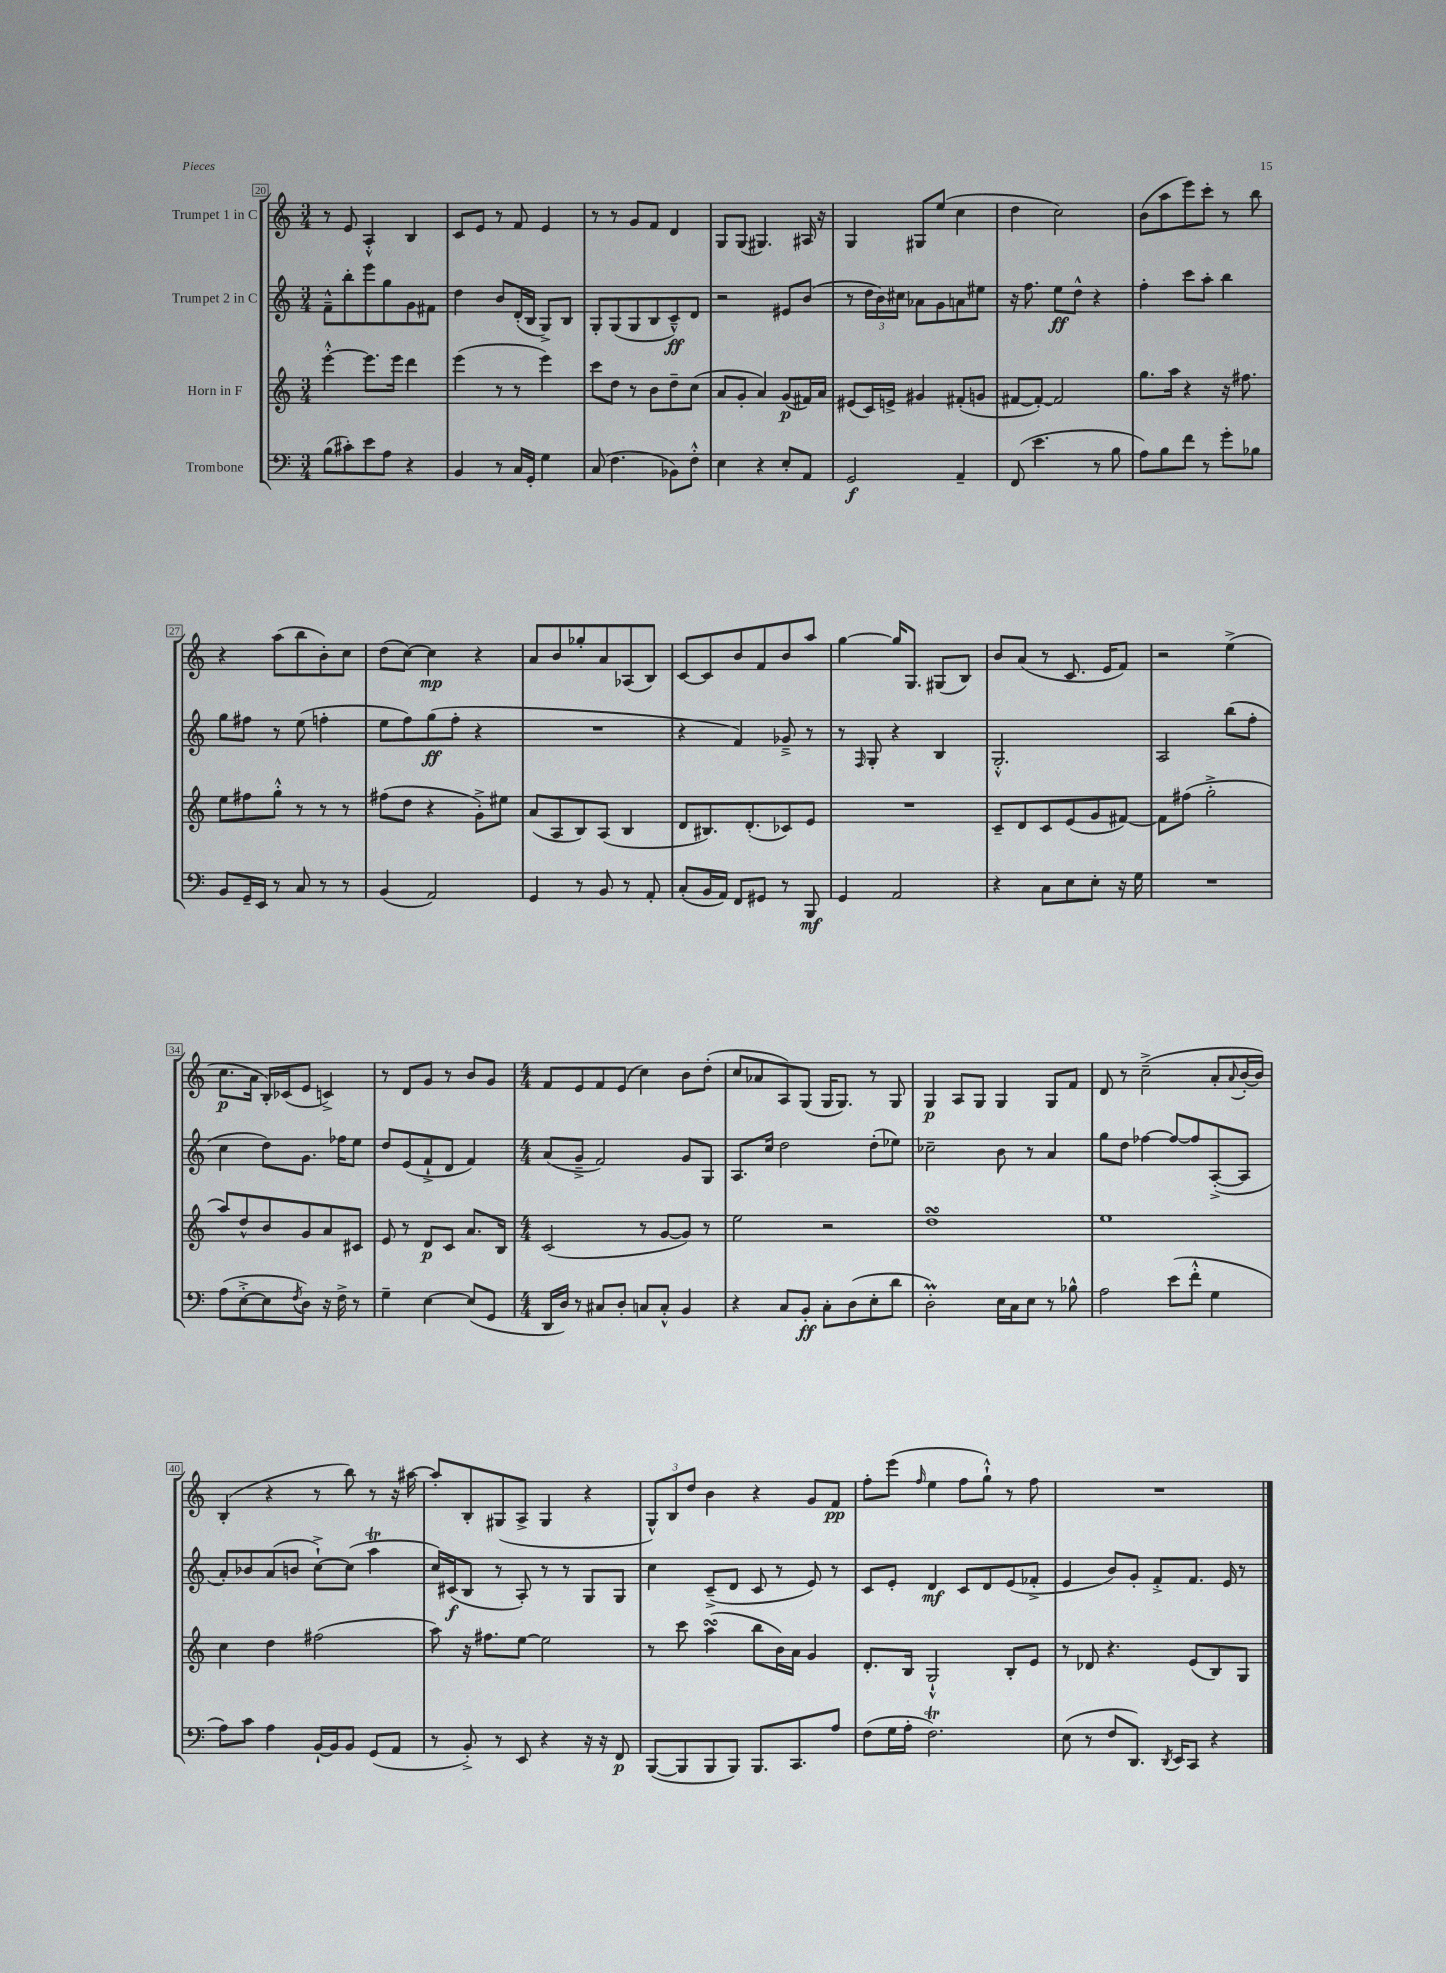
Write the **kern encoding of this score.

**kern	**kern	**kern	**kern
*staff4	*staff3	*staff2	*staff1
*clefF4	*clefG2	*clefG2	*clefG2
*k[]	*k[]	*k[]	*k[]
*M3/4	*M3/4	*M3/4	*M3/4
(8B\L	[4eee'^^\	8f~^^\L	8r
8c#'\)	.	8bb'\	8e/
8e\	8.eee\]L	8eee\	4A'^^/
8A\J	.	8gg\	.
.	16eee\Jk	.	.
4r	4ddd\	8g\	4B/
.	.	8f#\J	.
=	=	=	=
4BB/	(4eee\	4dd\	8c/L
.	.	.	8e/J
8r	8r	8b/L	8r
16C/LL	8r	(16d'/L	8f/
16GG'/JJ	.	16B/JJ	.
4G\	4eee\)	8G^/L)	4e/
.	.	8B/J	.
=	=	=	=
(8C/	8ccc\L	8G'/L	8r
4.F\	8dd\J	(8G/	8r
.	8r	8G/	8g/L
.	8b\L	8B/	8f/J
8BB-\L)	8dd~\	8c~^^/)	4d/
8F'^^\J	(8cc\J	8d/J	.
=	=	=	=
4E\	8a/L	2r	8G/L
.	8g'/J	.	(8G/J
4r	4a/)	.	4.G#/)
8E'/L	(8g/L	8e#/L	.
8AA/J	16f#/L)	(8b/J	16A#/
.	16a/JJ	.	16r
=	=	=	=
2GG/	(8e#/L	8r	4G/
.	16c/L)	24dd\LL	.
.	.	24b\)	.
.	16e^/JJ	.	.
.	.	24cc#\JJ	.
.	4g#/	8a-\L	8G#/L
.	.	8g\	(8ee/J
4AA~/	(8f#'/L	8a\	4cc\
.	8g/J	8ee#\J	.
=	=	=	=
(8FF/	[8f#/L	16r	4dd\
.	.	8.ff\	.
4.e\	8f#'/_J)	.	.
.	2f#/]	8ee\L	2cc\)
.	.	8dd^^\J	.
8r	.	4r	.
8B\	.	.	.
=	=	=	=
8A\L)	8.gg\L	4ff'\	(8b\L
8B\	.	.	8aa\
.	16aa\Jk	.	.
8f\J	4r	8ccc\L	8eee\)
8r	.	8aa'\J	8ccc'\J
8g'\L	16r	4bb\	8r
.	8.ff#\	.	.
8B-\J	.	.	8bb\
=	=	=	=
8BB/L	8ee\L	8gg\L	4r
16GG~/L	8ff#\	8ff#\J	.
16EE/JJ	.	.	.
8r	8gg'^^\J	8r	(8aa\L
8C/	8r	(8ee\	8bb\
8r	8r	4ff'\	8b'\)
8r	8r	.	8cc\J
=	=	=	=
(4BB/	(8ff#\L	8ee\L	(8dd\L
.	8dd\J	8ff\)	[8cc\J)
2AA/)	4r	(8gg\	4cc\]
.	.	8ff'\J	.
.	8g'^\L)	4r	4r
.	8ee#\J	.	.
=	=	=	=
4GG/	(8a/L	2.r	8a/L
.	8A/	.	8b/
8r	8B/)	.	8gg-'/
8BB/	(8A/J	.	8a/
8r	4B/	.	(8A-/
8AA'/	.	.	8B/J)
=	=	=	=
(8C'/L	8d/L	4r	[8c/L
16BB/L	8.B#/)	.	8c/]
16AA/JJ)	.	.	.
8FF/L	.	4f/)	8b/
.	(8.d'/	.	.
8GG#/J	.	.	8f/
8r	8c-/)	8g-~^/	8b/
8BBB/	8e/J	8r	8aa/J
=	=	=	=
4GG/	2.r	8r	[4gg\
.	.	16qqF/	.
.	.	8G'/	.
2AA/	.	4r	16gg/]LK
.	.	.	8.G/J
.	.	4B/	(8G#/L
.	.	.	8B/J)
=	=	=	=
4r	8c~/L	2.G'^^/	8b/L
.	8d/	.	(8a/J
8C\L	8c/	.	8r
8E\	(8e/	.	8.c/
8E'\J	8g/	.	.
.	.	.	16e/LK
16r	[8f#/J)	.	8f/J)
16G\	.	.	.
=	=	=	=
2.r	8f#\]L	2A/	2r
.	(8ff#\J	.	.
.	2gg'^\	.	.
.	.	(8bb\L	(4ee^\
.	.	8ff'\J	.
=	=	=	=
(8A\L	8aa/L)	4cc\	8.cc\L
[8E'^\	8dd^^/	.	.
.	.	.	16a\Jk
8E\]	8b/	8dd\L)	16B'/LL)
.	.	.	(16c-/J
8qF/	.	.	.
8D\J)	8g/	8.g\J	8e/J
16r	8a/	.	4c^/)
16F^\	.	16ff-\LK	.
8r	8c#/J	8ee\J	.
=	=	=	=
4G~\	8e/	8dd/L	8r
.	8r	(8e/	8d/L
[4E\	8d/L	8f`^/	8g/J
.	8c/J	8d/J	8r
(8E/]L	8.a/L	4f/)	8b/L
8GG/J	.	.	8g/J
.	16B/Jk	.	.
=	=	=	=
*M4/4	*M4/4	*M4/4	*M4/4
16DD/LL	(2c/	(8a/L	8f/L
16D/JJ)	.	.	.
8r	.	8g~^/J	8e/
8C#/L	.	2f/)	8f/
8D'/J	.	.	(8e/J
8C/L	8r	.	4cc\)
8C'^^/J	[8g/L	.	.
4BB/	8g/]J)	8g/L	8b\L
.	8r	8G/J	(8dd'\J
=	=	=	=
4r	2ee\	8.A/L	8cc/L
.	.	.	8a-/
.	.	16cc/Jk	.
8C/L	.	2dd\	8A/)
8BB'/J	.	.	(8G/J
8C'\L	2r	.	16G/LK
.	.	.	8.G/J)
(8D\	.	.	.
8E'\	.	(8dd'\L	8r
8d\J	.	8ee-\J)	8G/
=	=	=	=
2D'\)	1dd	2cc-~\	4G/
.	.	.	8A/L
.	.	.	8G/J
16E\LL	.	8b\	4G/
16C\J	.	.	.
8E\J	.	8r	.
8r	.	4a/	8G/L
8B-^^\	.	.	8f/J
=	=	=	=
2A\	1ee	8gg\L	8d/
.	.	8dd\J	8r
.	.	[4ff-\	(2cc~^\
(8e\L	.	8ff-/_L	.
8f'^^\J	.	8ff-/]	.
4G\	.	([8A'^/	8a'/L
.	.	.	8qqa/
.	.	8A/]J	[16b'/L
.	.	.	16b/]JJ)
=	=	=	=
8A\L)	4cc\	8a'/L)	(4B'/
8c\J	.	8b-/	.
4A\	4dd\	(8a/	4r
.	.	8b/J	.
[16BB`/LL	(2ff#\	[8cc`^\L)	8r
16BB/]J	.	.	.
8BB/J	.	(8cc\]J	8bb\)
(8GG/L	.	4aa\	8r
8AA/J	.	.	16r
.	.	.	[16aa#\
=	=	=	=
8r	8aa\)	16cc/LL)	8aa#'/]L
.	.	(16c#/J	.
8BB'^/)	16r	8B/J	8B'/
.	8.ff#\L	.	.
8r	.	8r	(8G#/
8EE/	[8ee\J	8A'/)	8A^/J
4r	2ee\]	8r	4G#/
.	.	8r	.
16r	.	8G/L	4r
16r	.	.	.
8FF/	.	8G/J	.
=	=	=	=
([8BBB/L	8r	4cc\	12G^^/L)
.	.	.	12B/
8BBB/]	8ccc\	.	.
.	.	.	12dd/J
8BBB/	(4aa\	(8c~^/L	4b\
8BBB/J)	.	8d/J	.
8.BBB/L	8bb\L	8c/	4r
.	16b\L)	8r	.
8.CC/	16a\JJ	.	.
.	4g/	8e/)	8g/L
8A/J	.	8r	8f/J
=	=	=	=
(8F\L	8.d'/L	8c/L	8ff'\L
16G\L	.	8e'/J	(8eee\J
16A'\JJ	16B/Jk	.	.
.	.	.	16qqff/
2.F\)	2G`^^/	4d/	4ee\
.	.	8c/L	8ff\L
.	.	8d/	8gg`^^\J)
.	8B'/L	(8e/	8r
.	8e/J	8f-'^/J	8ff\
=	=	=	=
(8E\	8r	4e/	1r
8r	8d-/	.	.
8F/L	4.r	8b/L)	.
8.DD/J)	.	8g'/J	.
.	.	8f'^/L	.
8qDD/	.	.	.
16EE/LK	.	.	.
8CC/J	(8e/L	8.f/J	.
4r	8B/)	.	.
.	.	16e/	.
.	8G/J	8r	.
==	==	==	==
*-	*-	*-	*-
